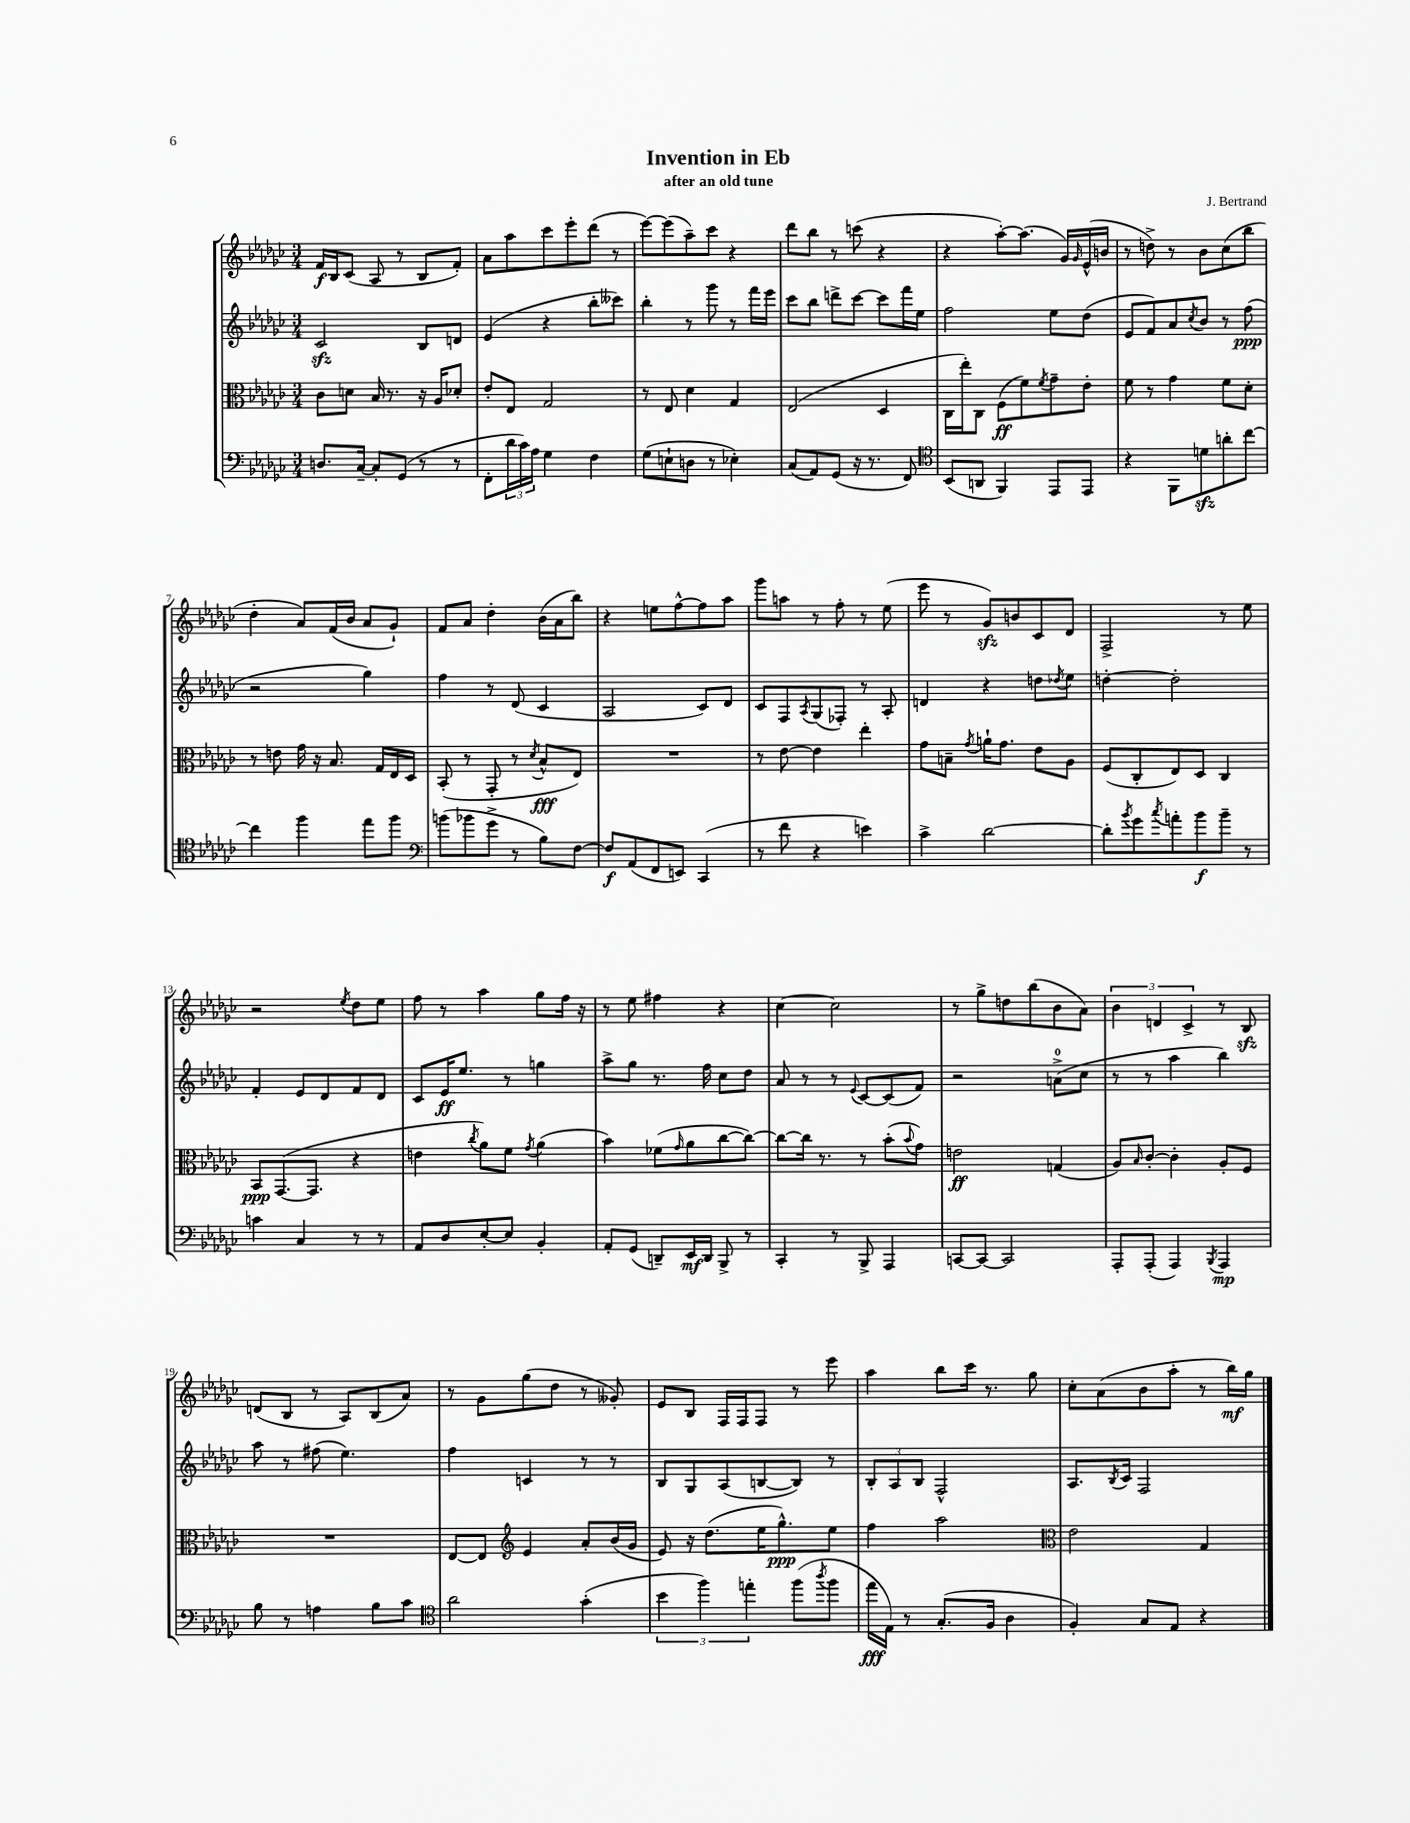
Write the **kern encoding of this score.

**kern	**dynam	**kern	**dynam	**kern	**dynam	**kern	**dynam
*part4	*part4	*part3	*part3	*part2	*part2	*part1	*part1
*staff4	*staff4	*staff3	*staff3	*staff2	*staff2	*staff1	*staff1
*clefF4	*	*clefC3	*	*clefG2	*	*clefG2	*
*k[b-e-a-d-g-c-]	*	*k[b-e-a-d-g-c-]	*	*k[b-e-a-d-g-c-]	*	*k[b-e-a-d-g-c-]	*
*M3/4	*	*M3/4	*	*M3/4	*	*M3/4	*
=1	=1	=1	=1	=1	=1	=1	=1
8.Dn/L	.	8c-\L	.	2c-zz/	.	16f/LL	f
.	.	.	.	.	.	16B-/J	.
.	.	8dn\J	.	.	.	(8c-/J	.
[16C-~/Jk	.	.	.	.	.	.	.
8C-'/L]	.	16B-/	.	.	.	8A-/	.
.	.	8.r	.	.	.	.	.
(8GG-/J	.	.	.	.	.	8r	.
8r	.	16r	.	8B-/L	.	8B-/L	.
.	.	16A-/KL	.	.	.	.	.
8r	.	8d-X'/J	.	8dn/J	.	8f'/J)	.
=2	=2	=2	=2	=2	=2	=2	=2
8FF'\L	.	8e-'/L	.	(4e-/	.	8a-\L	.
24d-\L	.	8E-/J	.	.	.	8aa-\	.
24c-\)	.	.	.	.	.	.	.
24A-\JJ	.	.	.	.	.	.	.
4G-\	.	2G-/	.	4r	.	8ccc-\	.
.	.	.	.	.	.	8eee-'\	.
4F\	.	.	.	8bb-'\L	.	(8ddd-\J	.
.	.	.	.	8ccc--X\J)	.	8r	.
=3	=3	=3	=3	=3	=3	=3	=3
(8G-\L	.	8r	.	4bb-'\	.	[8eee-\L)	.
8En`\	.	8E-/	.	.	.	(8eee-\]	.
8Dn\J	.	4d-\	.	8r	.	8aa-~\)	.
8r	.	.	.	8ggg-\	.	8ccc-\J	.
4E-X'\)	.	4G-/	.	8r	.	4r	.
.	.	.	.	16fff\LL	.	.	.
.	.	.	.	16eee-\JJ	.	.	.
=4	=4	=4	=4	=4	=4	=4	=4
(8C-/L	.	(2E-/	.	8ccc-\L	.	8ddd-\L	.
8AA-/)	.	.	.	8bb-\J	.	8bb-\J	.
(8GG-/J	.	.	.	8dddn^\L	.	8r	.
16r	.	.	.	[8ccc-\J	.	(8cccn\	.
8.r	.	.	.	.	.	.	.
.	.	4D-/	.	8ccc-\L]	.	4r	.
8FF/)	.	.	.	16fff\L	.	.	.
.	.	.	.	16ee-\JJ	.	.	.
=5	=5	=5	=5	=5	=5	=5	=5
*clefC4	*	*	*	*	*	*	*
(8BB-/L	.	16C-\LL	.	2ff\	.	4r	.
.	.	16ee-'\J)	.	.	.	.	.
8AAn/J	.	8C-\J	.	.	.	.	.
4FF/)	.	(8F\L	ff	.	.	[8aa-'\L)	.
.	.	8f\)	.	.	.	(8.aa-\J]	.
.	.	8qf/	.	.	.	.	.
8EE-/L	.	8g-~\	.	8ee-\L	.	.	.
.	.	.	.	.	.	16g-/LL)	.
.	.	.	.	.	.	16qqg-/	.
8EE-/J	.	8e-'\J	.	(8dd-\J	.	(16e-^^/	.
.	.	.	.	.	.	16bn/JJ	.
=6	=6	=6	=6	=6	=6	=6	=6
4r	.	8f\	.	8e-/L	.	8r	.
.	.	8r	.	8f/)	.	8ddn^\)	.
8FF\L	.	4g-\	.	8a-/	.	8r	.
.	.	.	.	8qcc-/	.	.	.
8dnzz\	.	.	.	8b-/J	.	8b-\L	.
8an'\	.	8f\L	.	8r	.	(8cc-\	.
[8cc-\J	.	8d-'\J	.	(8ff\	ppp	8bb-\J	.
!!LO:LB:g=z
=7	=7	=7	=7	=7	=7	=7	=7
4cc-\]	.	8r	.	2r	.	4dd-'\	.
.	.	8en\	.	.	.	.	.
4ff\	.	16g-\	.	.	.	8a-/L)	.
.	.	16r	.	.	.	.	.
.	.	8.B-/	.	.	.	(16f/L	.
.	.	.	.	.	.	16b-/JJ	.
8ee-\L	.	.	.	4gg-\)	.	8a-/L	.
.	.	16G-/LL	.	.	.	.	.
8ff\J	.	16E-/	.	.	.	8g-`/J)	.
.	.	16D-/JJ	.	.	.	.	.
=8	=8	=8	=8	=8	=8	=8	=8
*clefF4	*	*	*	*	*	*	*
(8bn\L	.	(8BB-'/	.	4ff\	.	8f/L	.
8b-X\	.	8r	.	.	.	8a-/J	.
8g-^\J	.	8GG-'/	.	8r	.	4dd-'\	.
8r	.	8r	.	(8d-/	.	.	.
.	.	8qd-/	.	.	.	.	.
8B-\L)	.	8B-^^/L	fff	4c-/	.	(16b-\LL	.
.	.	.	.	.	.	16a-\J	.
[8F\J	.	8E-/J)	.	.	.	8bb-\J)	.
=9	=9	=9	=9	=9	=9	=9	=9
8F/L]	f	2.r	.	2A-/	.	4r	.
(8AA-/	.	.	.	.	.	.	.
8FF/	.	.	.	.	.	8een\L	.
8EEn/J)	.	.	.	.	.	[8ff^^\	.
(4CC-/	.	.	.	8c-/L)	.	8ff\]	.
.	.	.	.	8d-/J	.	8aa-\J	.
=10	=10	=10	=10	=10	=10	=10	=10
8r	.	8r	.	8c-/L	.	8ggg-\L	.
8f\	.	[8e-\	.	8F/	.	8aan\J	.
.	.	.	.	8qA-/	.	.	.
4r	.	4e-\]	.	(8G-/	.	8r	.
.	.	.	.	8F-X'/J)	.	8ff'\	.
4en\)	.	4ee-'\	.	8r	.	8r	.
.	.	.	.	8A-'/	.	(8ee-\	.
=11	=11	=11	=11	=11	=11	=11	=11
4c-^\	.	8g-\L	.	4dn/	.	8eee-\	.
.	.	8Bn~\J	.	.	.	8r	.
.	.	8qg-/	.	.	.	.	.
[2d-\	.	16an`\KL	.	4r	.	8g-zz/L)	.
.	.	8.g-\J	.	.	.	.	.
.	.	.	.	.	.	8bn/	.
.	.	8e-\L	.	8ddn\L	.	8c-/	.
.	.	.	.	8qdd-X/	.	.	.
.	.	8A-\J	.	8ee-\J	.	8d-/J	.
=12	=12	=12	=12	=12	=12	=12	=12
8d-'\L]	.	(8F/L	.	[4ddn'\	.	2F^/	.
8qb-/	.	.	.	.	.	.	.
8g-\	.	8C-'/	.	.	.	.	.
8qcc-/	.	.	.	.	.	.	.
8an'\	.	8E-/)	.	2dd'\]	.	.	.
8b-\	f	8D-/J	.	.	.	.	.
8b-~\J	.	4C-/	.	.	.	8r	.
8r	.	.	.	.	.	8ee-\	.
!!LO:LB:g=z
=13	=13	=13	=13	=13	=13	=13	=13
4cn\	.	8BB-/L	ppp	4f'/	.	2r	.
.	.	([8.GG-/	.	.	.	.	.
4C-/	.	.	.	8e-/L	.	.	.
.	.	8.GG-/J]	.	.	.	.	.
.	.	.	.	8d-/	.	.	.
.	.	.	.	.	.	8qee-/	.
8r	.	4r	.	8f/	.	8dd-\L	.
8r	.	.	.	8d-/J	.	8ee-\J	.
=14	=14	=14	=14	=14	=14	=14	=14
8AA-/L	.	4en\	.	8c-/L	.	8ff\	.
8D-/	.	.	.	16e-/K	ff	8r	.
.	.	.	.	8.ee-/J	.	.	.
.	.	8qcc-/	.	.	.	.	.
[8E-'/	.	8a-\L)	.	.	.	4aa-\	.
8E-/J]	.	8f\J	.	8r	.	.	.
.	.	8qg-/	.	.	.	.	.
4BB-'/	.	(4a-\	.	4ggn\	.	8gg-\L	.
.	.	.	.	.	.	16ff\Jk	.
.	.	.	.	.	.	16r	.
=15	=15	=15	=15	=15	=15	=15	=15
8AA-'/L	.	4b-\)	.	8aa-^\L	.	8r	.
(8GG-/J	.	.	.	8gg-\J	.	8ee-\	.
8DDn~/L)	.	(8f-X\L	.	8.r	.	4ff#X\	.
.	.	16qqg-/	.	.	.	.	.
16EE-/L	mf	8a-\	.	.	.	.	.
16DD/JJ	.	.	.	16ff\	.	.	.
8BBB-^/	.	[8cc-\	.	8cc-\L	.	4r	.
8r	.	8cc-\J_)	.	8dd-\J	.	.	.
=16	=16	=16	=16	=16	=16	=16	=16
4CC-'/	.	8cc-\L_	.	8a-/	.	[4cc-\	.
.	.	16cc-\Jk]	.	8r	.	.	.
.	.	8.r	.	.	.	.	.
8r	.	.	.	8r	.	2cc-\]	.
.	.	.	.	8qqe-/	.	.	.
8BBB-^/	.	8r	.	[8c-/L	.	.	.
4AAA-/	.	(8b-'\L	.	(8c-/]	.	.	.
.	.	8qqb-/	.	.	.	.	.
.	.	8g-\J)	.	8f/J)	.	.	.
=17	=17	=17	=17	=17	=17	=17	=17
[8CCn/L	.	2en\	ff	2r	.	8r	.
8CC/J_	.	.	.	.	.	8gg-^\L	.
2CC/]	.	.	.	.	.	8ddn\	.
.	.	.	.	.	.	(8bb-\	.
.	.	(4Gn/	.	(8an^\L	.	8b-\	.
.	.	.	.	8cc-\J	.	8a-\J)	.
=18	=18	=18	=18	=18	=18	=18	=18
8AAA-'/L	.	8A-/L)	.	8r	.	6b-\	.
.	.	16qqB-/	.	.	.	.	.
(8AAA-'/J	.	[8c-'/J	.	8r	.	.	.
.	.	.	.	.	.	6dn/	.
4AAA-/)	.	4c-'\]	.	4aa-\	.	.	.
.	.	.	.	.	.	6c-^/	.
8qBBB-/	.	.	.	.	.	.	.
4AAA-/	mp	8A-'/L	.	4bb-\)	.	8r	.
.	.	8F/J	.	.	.	8B-zz/	.
!!LO:LB:g=z
=19	=19	=19	=19	=19	=19	=19	=19
8B-\	.	2.r	.	8aa-\	.	(8dn/L	.
8r	.	.	.	8r	.	8B-/J	.
4An\	.	.	.	(8ff#X\	.	8r	.
.	.	.	.	4.ee-\)	.	8A-/L)	.
8B-\L	.	.	.	.	.	(8B-/	.
8c-\J	.	.	.	.	.	8a-/J)	.
=20	=20	=20	=20	=20	=20	=20	=20
*clefC4	*	*	*	*	*	*	*
2a-\	.	[8E-/L	.	4ff\	.	8r	.
.	.	8E-/J]	.	.	.	8g-\L	.
*	*	*clefG2	*	*	*	*	*
.	.	4e-/	.	4cn/	.	(8gg-\	.
.	.	.	.	.	.	8dd-\J	.
(4g-'\	.	8a-'/L	.	8r	.	8r	.
.	.	(16b-/L	.	8r	.	8g--X'/)	.
.	.	16g-/JJ	.	.	.	.	.
=21	=21	=21	=21	=21	=21	=21	=21
6b-\	.	8e-/)	.	8B-/L	.	8e-/L	.
.	.	16r	.	8G-/	.	8B-/J	.
6ff\)	.	.	.	.	.	.	.
.	.	(8.dd-\L	.	.	.	.	.
.	.	.	.	(8A-/	.	16F/LL	.
.	.	.	.	.	.	16F/J	.
6een'\	.	.	.	.	.	.	.
.	.	16ee-\K	.	[8Bn/	.	8F/J	.
.	.	8.gg-^^\)	ppp	.	.	.	.
(8ff\L	.	.	.	8B/J])	.	8r	.
8qaa-/	.	.	.	.	.	.	.
8ff\J	.	8ee-\J	.	8r	.	8eee-\	.
=22	=22	=22	=22	=22	=22	=22	=22
16ee-\LL	fff	4ff\	.	12B-'/L	.	4aa-\	.
16E-\JJ)	.	.	.	.	.	.	.
.	.	.	.	12A-/	.	.	.
8r	.	.	.	.	.	.	.
.	.	.	.	12B-/J	.	.	.
(8.G-'/L	.	2aa-\	.	2F^^/	.	8bb-\L	.
.	.	.	.	.	.	16ccc-\Jk	.
16F/Jk	.	.	.	.	.	8.r	.
4A-\	.	.	.	.	.	.	.
.	.	.	.	.	.	8gg-\	.
=23	=23	=23	=23	=23	=23	=23	=23
*	*	*clefC3	*	*	*	*	*
4F'/)	.	2e-\	.	8.A-/L	.	8cc-'\L	.
.	.	.	.	.	.	(8a-\	.
.	.	.	.	8qB-/	.	.	.
.	.	.	.	16c-/Jk	.	.	.
8G-/L	.	.	.	2F/	.	8b-\	.
8E-/J	.	.	.	.	.	8aa-'\J	.
4r	.	4G-/	.	.	.	8r	.
.	.	.	.	.	.	16bb-\LL)	mf
.	.	.	.	.	.	16gg-\JJ	.
==	==	==	==	==	==	==	==
*-	*-	*-	*-	*-	*-	*-	*-
